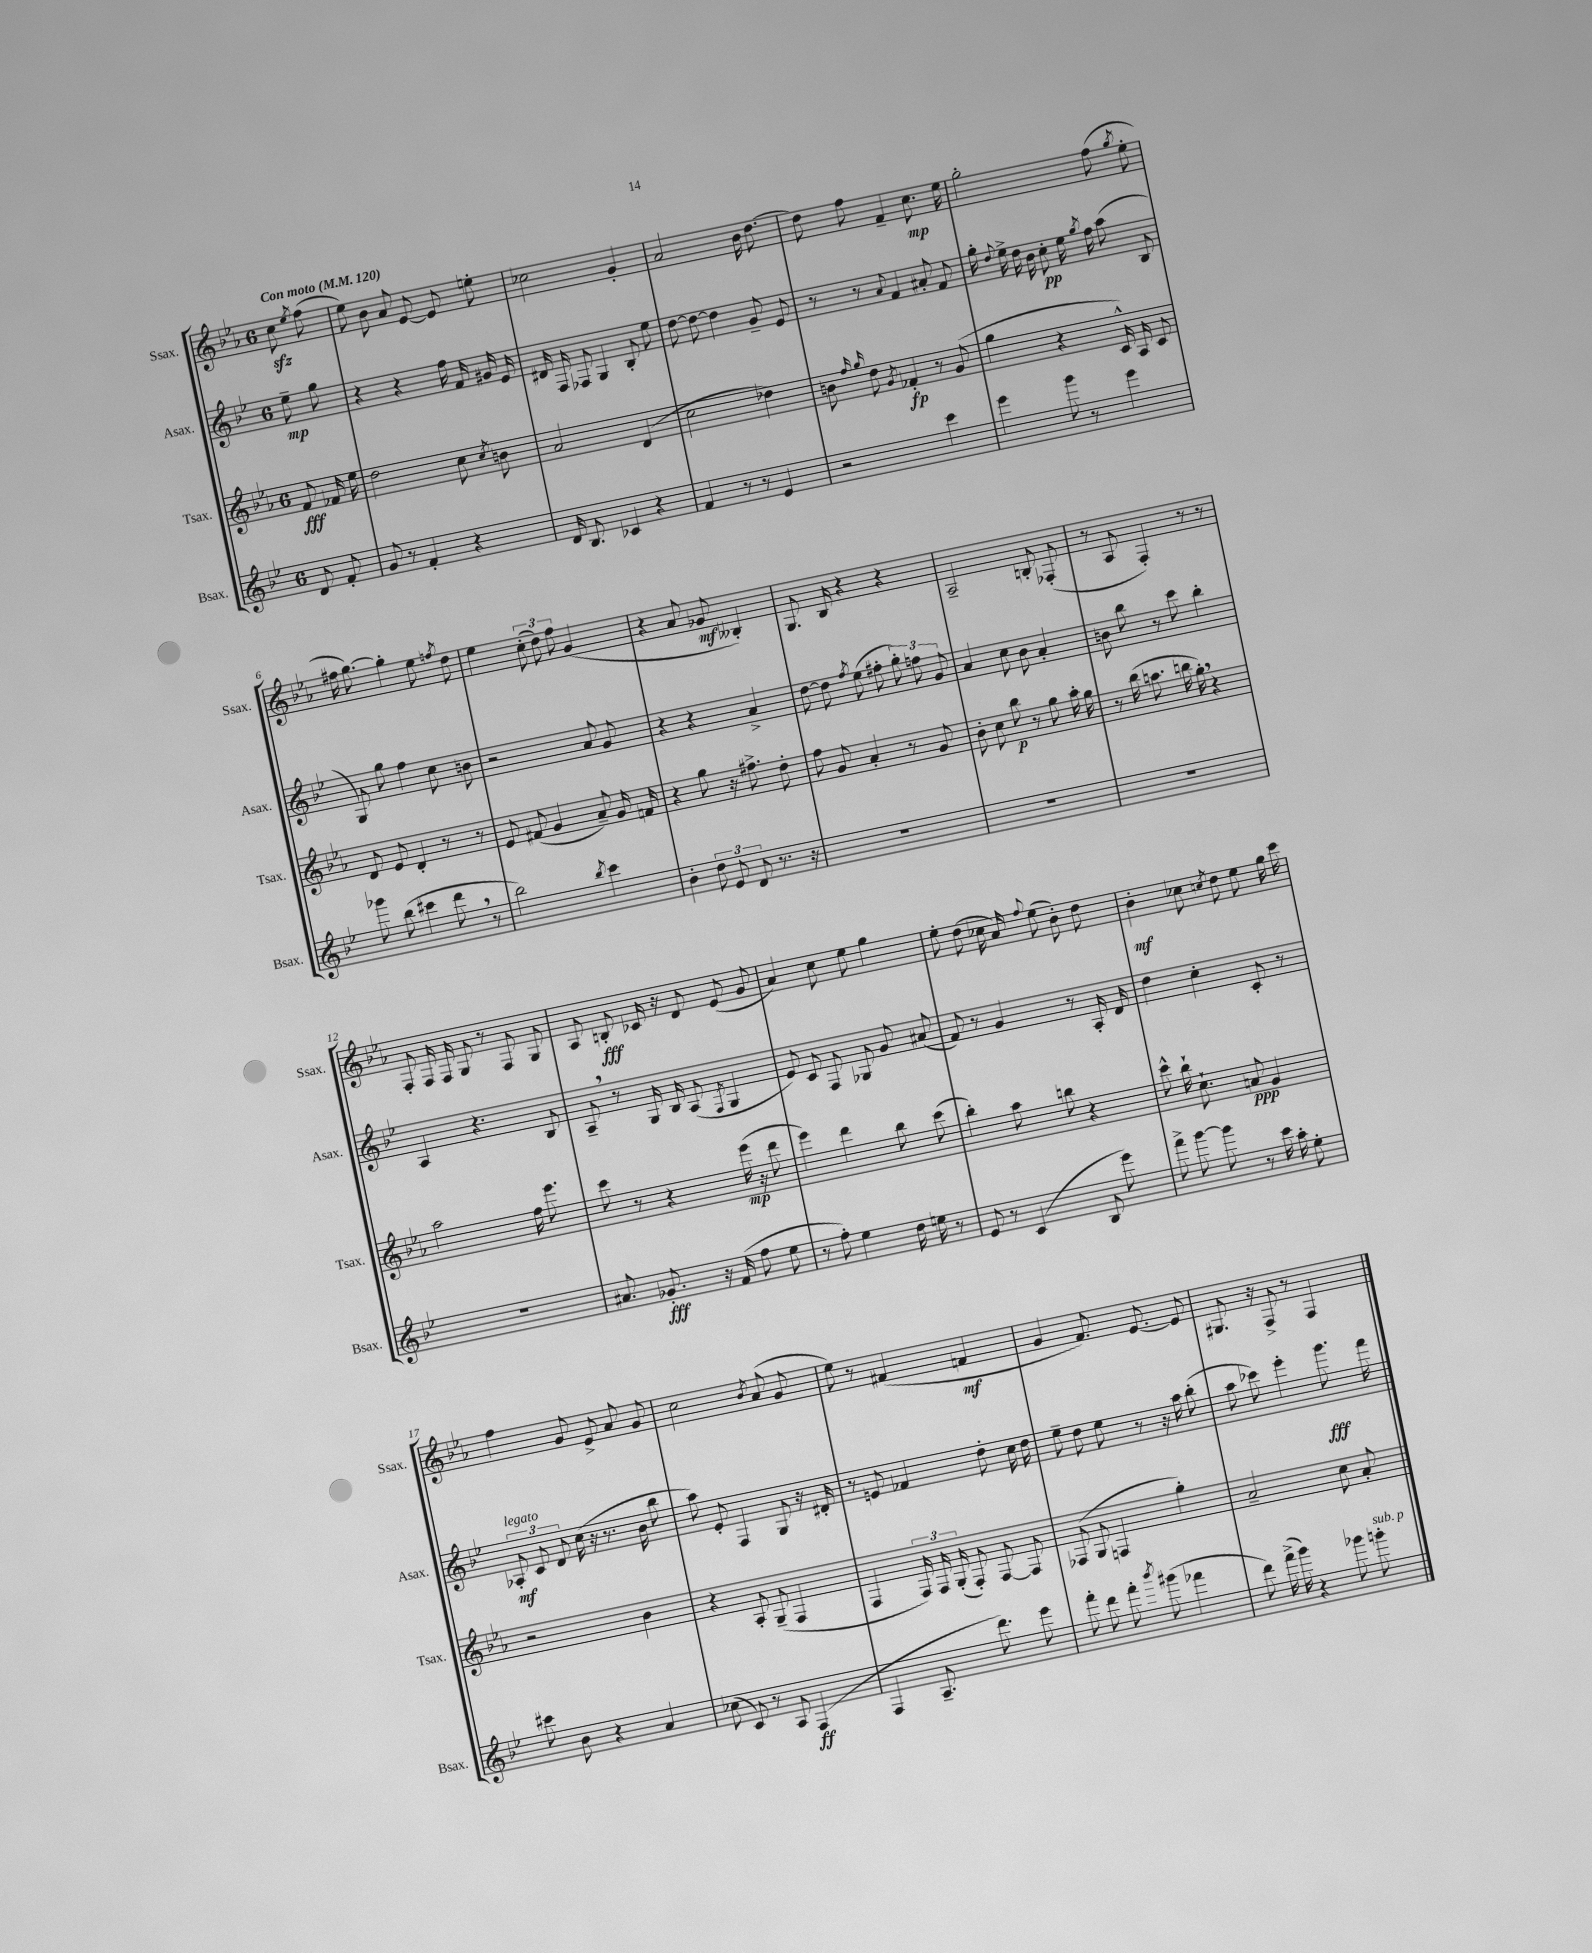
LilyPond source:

<<
\new StaffGroup <<
\new Staff = "s0" \with { instrumentName = "Ssax." shortInstrumentName = "Ssax." } {
    \clef treble \key ees \major \once \override Staff.TimeSignature.style = #'single-digit \time 6/8 \partial 4 \tempo "Con moto" 4 = 120
    \autoBeamOff c''8\sfz \acciaccatura { ees''8 } f''8( |
    ees''8) bes'8 aes'8 ees'8~ ees'8 e''8-. |
    ces''2 g'4-. |
    aes'2 bes'16 d''8.~ |
    d''8 f''8 f'4-- c''8.\mp ees''16 |
    g''2-. f''8( \acciaccatura { g''8 } ees''8-. |
    fis''16 g''8.~) g''4-. ees''8 \acciaccatura { f''8 } d''8 |
    ees''4 \tuplet 3/2 { c''8-.( d''8) f''8 } g'4( |
    r4 aes'8 ges'8\mf beses4-.) |
    g8. bes16 r4 r4 |
    aes2-- b8-. fes8-.( |
    r8 aes8 f4-.) r8 r8 |
    f8-. f16 f16 g8 r8 f8 g8 |
    aes8 b8-.\fff ces'16 r16 d'8 ees'8( g'8 |
    aes'4) c''8 ees''8 g''4 |
    ees''8-. d''8( ces''16 aes'16) \appoggiatura { f''8 } ees''8( bes'8-.) d''8 |
    bes'4-.\mf ces''8 \acciaccatura { c''8 } d''8 ees''8 g''16 c'''16 |
    f''4 g'8 ees'8-> aes'8 g'8 |
    c''2 \acciaccatura { bes'8 } aes'8( g'8 |
    ees''8) r8 fis'4( f'4\mf |
    g'4 f'8.) ees'8.~ ees'8 |
    gis8. r16 f8-> r8 f4 \bar "|." |
}
\new Staff = "s1" \with { instrumentName = "Asax." shortInstrumentName = "Asax." } {
    \clef treble \key bes \major \once \override Staff.TimeSignature.style = #'single-digit \time 6/8 \partial 4
    \autoBeamOff ees''8--\mp g''8 |
    r4 r4 f''16 f'16 gis'16 ees'16 |
    dis'16 f16 fes8 g4 bes8-. ees''8 |
    d''8~ d''8~ d''4 g'8-- ees'8 |
    r8 r8 \appoggiatura { a'8 } f'4 ais'8-. f'8 |
    g''16-. \appoggiatura { d''8 } ees''16-> d''16 bes'16 c''8-.\pp ees''16 \acciaccatura { g''8 } f''16 a''8( bes8 |
    g8) g''8 f''4 c''8 b'8 |
    r2 a'8 g'8 |
    r4 r4 a'4-> |
    d''8~ d''8 \acciaccatura { f''8 } ees''8( fis''8-. \tuplet 3/2 { g''8-.) f''8 g'8 } |
    a'4 c''8 bes'8 a'4-. |
    b'8 bes''8 r8 c'''8 bes''4-. |
    a4 r4. bes8 |
    a8-- \breathe r8 g16 bes16 a8( \acciaccatura { f8 } g4 |
    ees'8) c'8 f8 ges8 g'8 ais'8( |
    f'8) r8 g'4 r8 a16-. d'16 |
    d''4 c''4-. c'8-. r8 |
    \tuplet 3/2 { aes8-.\mf^\markup { \italic "legato" } c'8 d'8 } c''16( r16 r8. bes'16 bes''8 |
    a''8) ees'8-. f4 g8 r16 dis'16-. |
    r8 e'8 fes'4 d''8-. c''16 d''16 |
    ees''8-- d''8 ees''8 r8 r16 a''16 bes''8-.( |
    a''8 ces'''8) ees'''4-. g'''8.\fff f'''16 \bar "|." |
}
\new Staff = "s2" \with { instrumentName = "Tsax." shortInstrumentName = "Tsax." } {
    \clef treble \key ees \major \once \override Staff.TimeSignature.style = #'single-digit \time 6/8 \partial 4
    \autoBeamOff f'8\fff fes'16 ees''16 |
    d''2 c''8 \acciaccatura { c''8 } b'8 |
    aes'2 d'4( |
    c''2 des''4) |
    b'8 \grace { f''16 g''16 } d''8 \acciaccatura { g'8 } fes'4-.\fp r8 g'8( |
    g''4 r4 c'16-^) aes16 c'8 |
    d'8 ees'8 d'4-. r8 r8 |
    ees'8 fis'8( g'4 aes'8--) g'16 f'16 |
    r4 g''8 r16 fis''8.-> d''8-. |
    f''8 g'8 aes'4-. r8 g'8 |
    bes'8-. c''8 bes''8\p r8 g''8 aes''16-. g''16 |
    r8 bes''16( a''8. b''16 g''16-.) \breathe r4 |
    aes''2 f''16 ees'''8. |
    c'''8 r8 r4 ees'''16\mp( r16 d'''8 |
    ees'''4) d'''4 bes''8 c'''8( |
    bes''4-.) aes''8 b''8 r4 |
    c'''8-^ bes''16-! c''8.-! a'8\ppp g'4 |
    r2 bes'4 |
    r4 aes8-. g8--( f4 |
    f4 \tuplet 3/2 { f16) f16 g16-.( } f8-.) f8~ f8 |
    fes8( g8 f4 g''4-.) |
    aes'2-- c''8 aes'8-. \bar "|." |
}
\new Staff = "s3" \with { instrumentName = "Bsax." shortInstrumentName = "Bsax." } {
    \clef treble \key bes \major \once \override Staff.TimeSignature.style = #'single-digit \time 6/8 \partial 4
    \autoBeamOff d'8 f'8-. |
    g'8 r8 f'4-. r4 |
    d'16 bes8. ces'4 r4 |
    f'4 r8 r8 ees'4 |
    r2 c'''4 |
    ees'''4 g'''8 r8 ees'''4 |
    ges'''8 bes''8( cis'''4 d'''8 \breathe r8 |
    bes''2) \acciaccatura { bes''8 } c'''4 |
    bes'4-. \tuplet 3/2 { d''8 ees'8 d'8 } r8. r16 |
    R2. |
    R2. |
    R2. |
    R2. |
    ais'8. ges'8.-.\fff r16 f'16( f''8 ees''8 |
    r8 f''8-.) ees''4 d''16 e''16 r8 |
    ees'8 r8 c'4( bes8 ees'''8) |
    f'''8-> g'''8~ g'''8 r8 c'''16 a''16-. ees''8-. |
    cis'''8 bes'8 r4 a'4 |
    ces''8( c'8) r8 a8 f4\ff( |
    f4 a8.-- d'''8.) ees'''8 |
    f'''8-. d'''8 f'''8-. \acciaccatura { bes'''8 } gis'''8( fes'''4 |
    d'''8) f'''16->( g'''16) r4 ges'''8 g'''8-.^\markup { \italic "sub. p" } \bar "|." |
}
>>
>>
